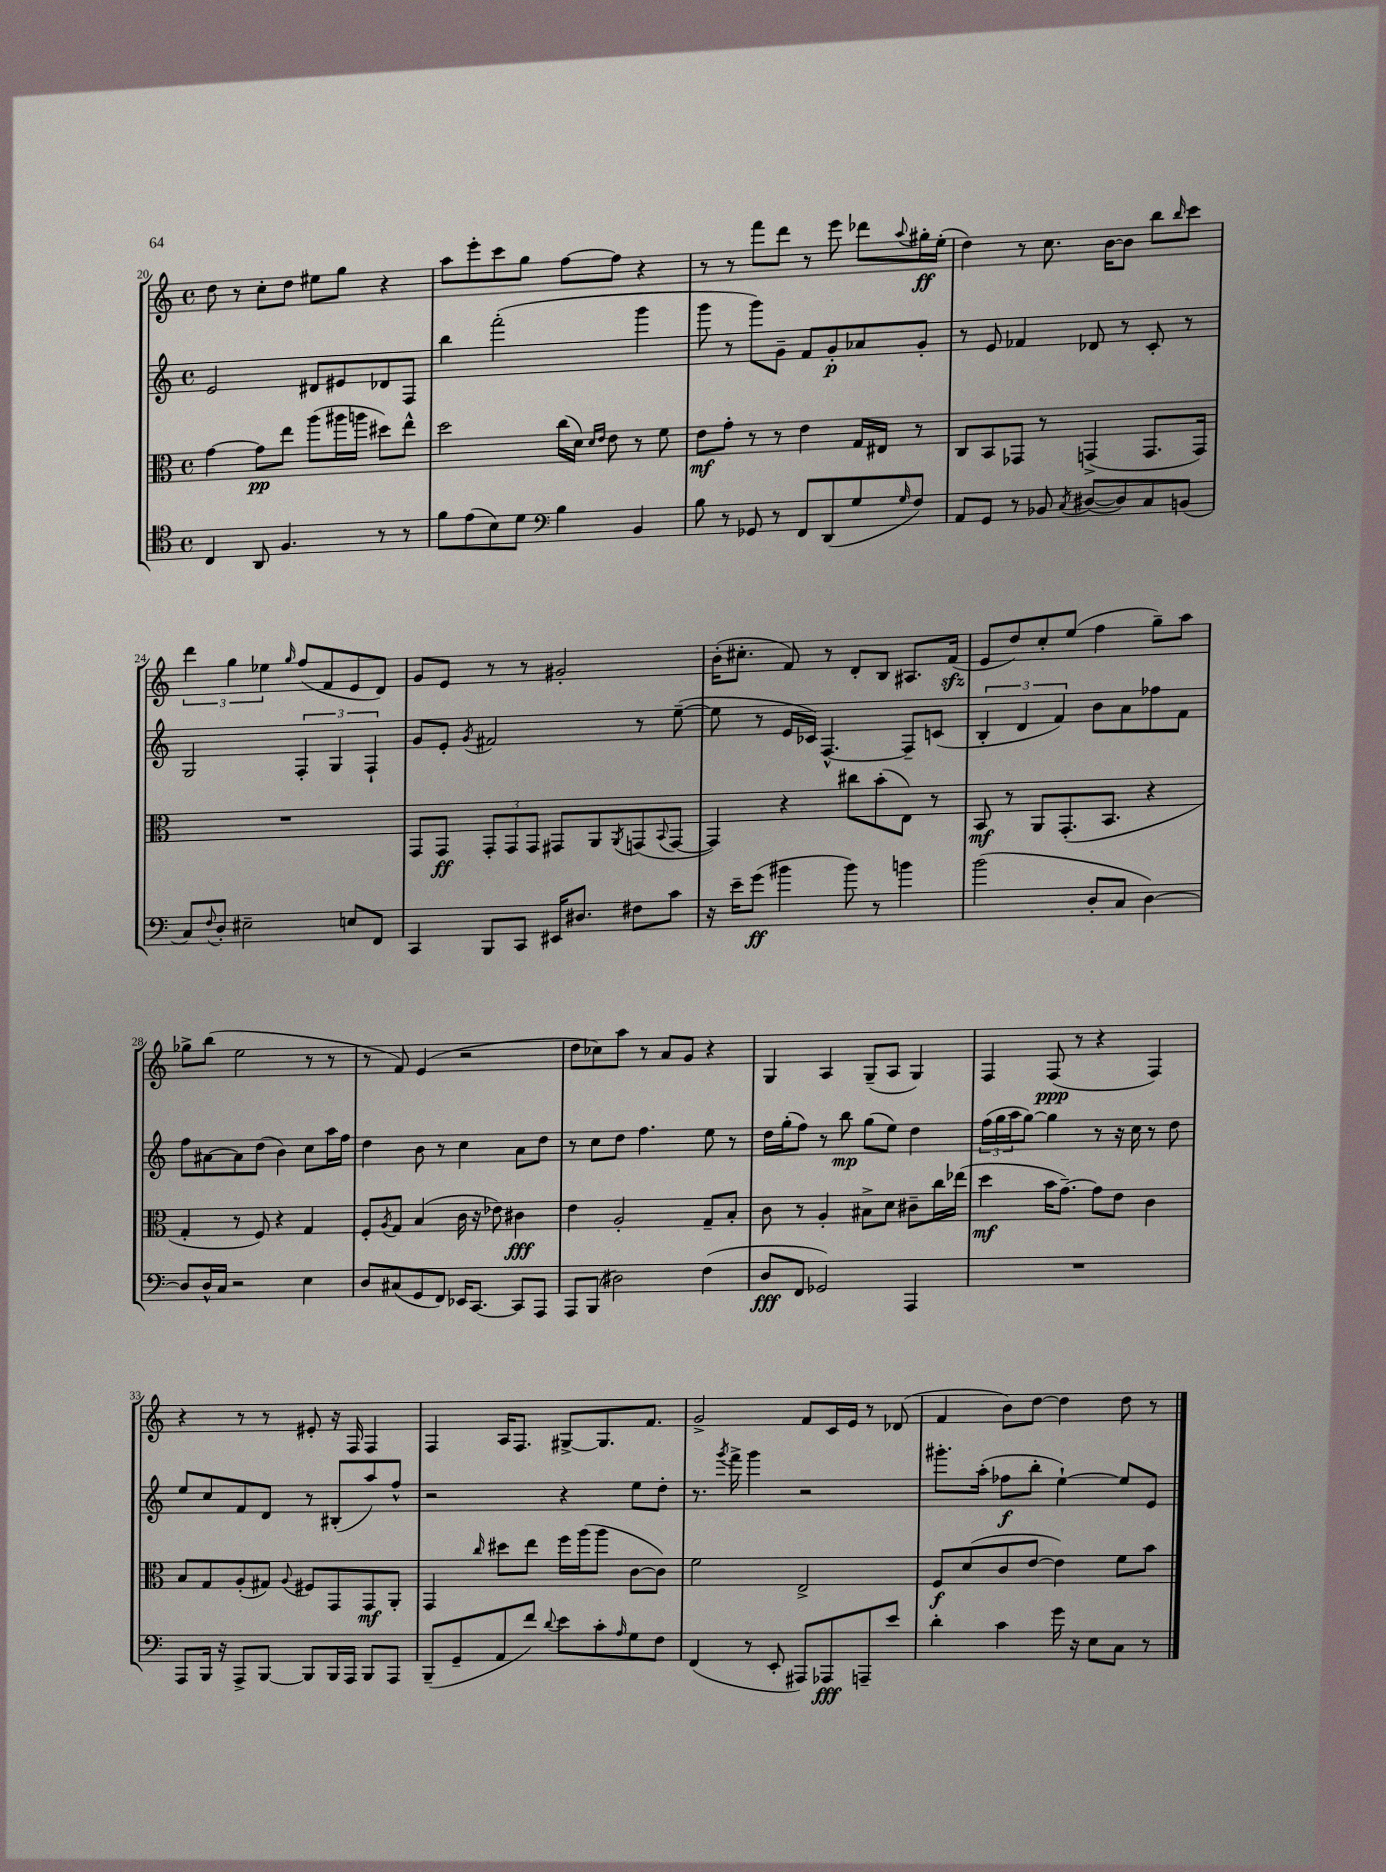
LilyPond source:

<<
\new StaffGroup <<
\new Staff = "s0" {
    \clef treble \key c \major \defaultTimeSignature \time 4/4
    d''8 r8 c''8-. d''8 eis''8 g''8 r4 |
    a''8 e'''8-. c'''8 g''8 f''8~ f''8 r4 |
    r8 r8 f'''8 d'''8 r8 e'''8 des'''8 \appoggiatura { a''8 } gis''16-.\ff e''16-.( |
    d''4) r8 c''8. b'16~ b'8 b''8 \grace { b''16 } c'''8 |
    \tuplet 3/2 { d'''4 g''4 ees''4 } \grace { g''16 } f''8( f'8 e'8 d'8) |
    g'8 e'8 r8 r8 gis'2-. |
    b'16-.( cis''8.-. f'8) r8 d'8-. b8 ais8. f'16\sfz( |
    e'8 d''8) c''8-. e''8( f''4 g''8--) a''8 |
    ges''8-> b''8( e''2 r8 r8 |
    r8 f'8) e'4( r2 |
    d''8 ces''8) a''8 r8 a'8 g'8 r4 |
    g4 a4 g8--( a8 g4) |
    f4 f8\ppp( r8 r4 f4) |
    r4 r8 r8 eis'8-. r16 f16 f4 |
    f4 a16 f8. gis8~-> gis8. f'8. |
    g'2-> f'8 c'16 e'16 r8 des'8( |
    f'4 b'8) d''8~ d''4 d''8 r8 \bar "|." |
}
\new Staff = "s1" {
    \clef treble \key c \major \defaultTimeSignature \time 4/4
    e'2 dis'8 eis'8 des'8 f8 |
    b''4 f'''2-.( g'''4 |
    g'''8 r8 g'''8) g'8-- f'8 g'8-.\p aes'8 g'8-. |
    r8 e'8 fes'4 des'8 r8 c'8-. r8 |
    g2 \tuplet 3/2 { f4-. g4 f4-! } |
    g'8 e'8-. \acciaccatura { g'8 } fis'2 r8 e''8~--( |
    e''8 r8 e'16 ces'16) f4.~-^ f8-- c'8( |
    \tuplet 3/2 { b4-. d'4 f'4) } b'8 a'8 fes''8 f'8 |
    f''8 ais'8~ ais'8 d''8( b'4) c''8 a''16 f''16 |
    d''4 b'8 r8 c''4 a'8 d''8 |
    r8 c''8 d''8 f''4. e''8 r8 |
    d''16 g''16-.( f''8) r8 b''8\mp g''8( e''8) d''4 |
    \tuplet 3/2 { f''16( g''16 a''16 } g''8~) g''4 r8 r16 c''16 r8 d''8 |
    e''8 c''8 f'8 d'8 r8 bis8-.( a''8) f''8-^ |
    r2 r4 e''8 d''8-. |
    r8. \acciaccatura { g'''8 } f'''16-> g'''4 r2 |
    gis'''8.-. a''16-.( fes''8\f b''8-. e''4~-!) e''8 e'8 \bar "|." |
}
\new Staff = "s2" {
    \clef alto \key c \major \defaultTimeSignature \time 4/4
    g'4~ g'8\pp e''8 a''8( ais''16 a''16 dis''8) e''8-^ |
    d''2 c''16( d'16) \grace { d'16 e'16 } e'8 r8 f'8 |
    e'8\mf g'8-. r8 r8 e'4 g16 eis16 r8 |
    c8 b,8 ges,8 r8 g,4->( g,8. g,16) |
    R1 |
    g,8 g,8\ff \tuplet 3/2 { g,8-. g,8 g,8 } gis,8 a,8 \acciaccatura { a,8 } g,8( \appoggiatura { b,8 } g,8~ |
    g,4) r4 cis''8 b'8-.( e8) r8 |
    b,8\mf r8 a,8 g,8.-.( b,8. r4 |
    g4-. r8 f8) r4 g4 |
    f8-. \acciaccatura { a8 } g8 b4( c'16 r16 ees'8) cis'4\fff |
    e'4 a2-. g8-- b8-. |
    c'8 r8 a4-. bis8-> d'8 cis'8-- c''16 ees''16( |
    d''4\mf b'16 g'8.~--) g'8 e'8 c'4 |
    b8 g8 a8-.( gis8) \appoggiatura { a8 } fis8 g,8 g,8\mf a,8-. |
    g,4 \grace { c''16 } dis''8 e''8 f''16 a''16( a''8 c'8~ c'8) |
    f'2 e2-> |
    f8\f d'8( c'8 e'8~ e'4) f'8 b'8 \bar "|." |
}
\new Staff = "s3" {
    \clef tenor \key c \major \defaultTimeSignature \time 4/4
    c4 a,8 f4. r8 r8 |
    f'8 e'8( b8) d'8 \clef bass b4 b,4 |
    b8 r8 ges,8 r8 f,8 d,8( g8 \grace { g16 } f8) |
    a,8 g,8 r8 bes,8 \acciaccatura { c8 } dis8~( dis8) c8 b,8( |
    c8) \appoggiatura { f8 } d8-. eis2-- e8 f,8 |
    c,4 b,,8 c,8 eis,16 dis8. fis8 c'8 |
    r16 e'16-- g'8\ff( bis'4 bis'8) r8 b'4 |
    b'2( d8-. c8 d4~) |
    d8 d16-^ c16 r2 e4 |
    d8 cis8( g,8 f,8) ees,16 c,8.~ c,8 a,,8 |
    a,,8 b,,8( dis2) f4( |
    d8\fff f,8 ges,2) a,,4 |
    R1 |
    a,,8 b,,16 r16 a,,8-> b,,8~ b,,8 b,,16 a,,16 b,,8 a,,8 |
    b,,8--( g,8-- a,8 f'8) \appoggiatura { d'8 } e'8 c'8-. \grace { a16 } g8 f8 |
    f,4( r8 e,8-. ais,,8) aes,,8\fff a,,8-- e'8 |
    d'4-. c'4 g'16 r16 e8 c8 r8 \bar "|." |
}
>>
>>
\layout { \context { \Score currentBarNumber = #20 } }
